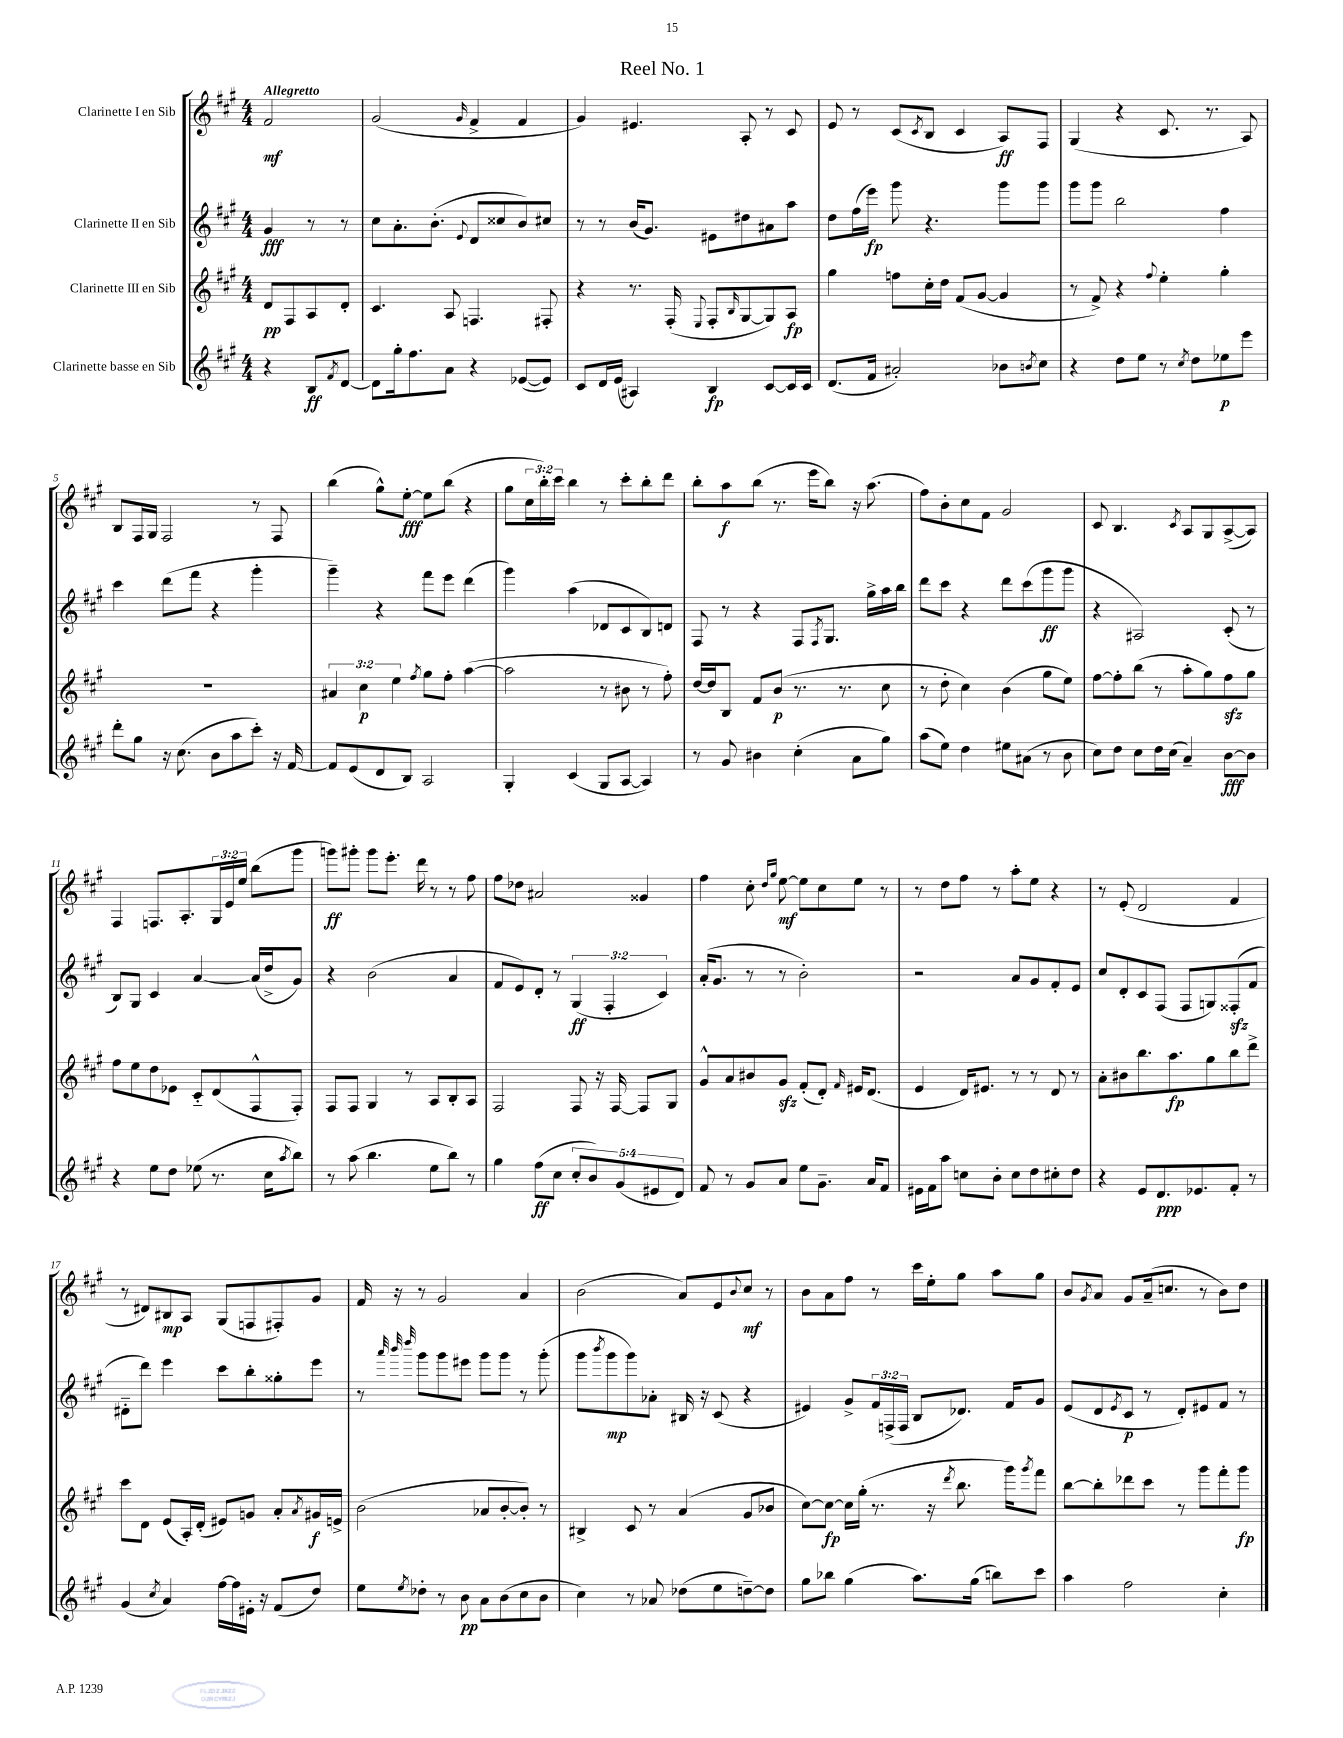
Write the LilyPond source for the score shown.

\header { title = "Reel No. 1" }
<<
\new StaffGroup <<
\new Staff = "s0" \with { instrumentName = "Clarinette I en Sib" } {
    \clef treble \key a \major \numericTimeSignature \time 4/4 \override Staff.TupletNumber.text = #tuplet-number::calc-fraction-text \partial 2 \tempo "Allegretto"
    fis'2\mf |
    gis'2( \grace { gis'16 } fis'4-> fis'4 |
    gis'4) eis'4. a8-. r8 cis'8 |
    e'8 r8 cis'8( \acciaccatura { cis'8 } b8 cis'4 a8\ff) fis8 |
    gis4( r4 cis'8. r8. a8) |
    b8 fis16 gis16 fis2 r8 fis8 |
    b''4( gis''8-^) e''8~-.\fff e''8 b''8( r4 |
    gis''8 \tuplet 3/2 { cis''16 b''16-.) cis'''16 } b''4 r8 cis'''8-. b''8-. d'''8 |
    b''8-. a''8\f b''8( r8. e'''16 b''8) r16 a''8.( |
    fis''8) b'8-. cis''8 fis'8 gis'2 |
    cis'8 b4. \acciaccatura { cis'8 } a8 gis8 a8~->( a8) |
    fis4 f8. a8.-. \tuplet 3/2 { gis16 e'16 e''16 } b''8( gis'''8 |
    g'''8\ff) gis'''8-. gis'''8 e'''8.-. d'''16 r8 r8 fis''8 |
    fis''8 des''8 ais'2 gisis'4 |
    fis''4 cis''8-. \grace { d''16 gis''16 } e''8~\mf e''8 cis''8 e''8 r8 |
    r8 d''8 fis''8 r8 a''8-. e''8 r4 |
    r8 e'8-.( d'2 fis'4 |
    r8 dis'8) bis8\mp a8 gis8( f8 fis8-.) gis'8 |
    fis'16 r16 r8 gis'2 a'4 |
    b'2( a'8) e'8 \appoggiatura { b'8 } cis''8\mf r8 |
    b'8 a'8 fis''8 r8 cis'''16 e''16-. gis''8 a''8 gis''8 |
    b'8 \acciaccatura { gis'8 } a'8 gis'8 a'16--( c''8. r8 b'8) d''8 \bar "|." |
}
\new Staff = "s1" \with { instrumentName = "Clarinette II en Sib" } {
    \clef treble \key a \major \numericTimeSignature \time 4/4 \override Staff.TupletNumber.text = #tuplet-number::calc-fraction-text \partial 2
    gis'4\fff r8 r8 |
    cis''8 a'8.-. b'8.-.( \appoggiatura { e'8 } d'8 cisis''8 b'8) cis''8 |
    r8 r8 b'16( gis'8.) eis'8 dis''8 ais'8 a''8 |
    d''8 fis''16( e'''16\fp) gis'''8 r4. gis'''8 gis'''8 |
    gis'''8 gis'''8 b''2 fis''4 |
    cis'''4 d'''8( fis'''8 r4 gis'''4-. |
    gis'''4--) r4 fis'''8 e'''8 d'''4( |
    gis'''4) a''4( des'8 cis'8 b8) d'8 |
    fis8 r8 r4 fis8 \acciaccatura { fis8 } gis8. gis''16-> a''16 b''16 |
    d'''8 cis'''8 r4 d'''8 cis'''8( gis'''8\ff gis'''8 |
    r4 ais2) cis'8-.( r8 |
    b8) gis8 cis'4 a'4~ a'16( d''16-> gis'8) |
    r4 b'2( a'4 |
    fis'8 e'8) d'8-. r8 \tuplet 3/2 { gis4\ff( fis4-. cis'4) } |
    a'16-.( gis'8. r8 r8 b'2-.) |
    r2 a'8 gis'8 fis'8-. e'8 |
    cis''8 d'8-. cis'8 fis8( fis8 g8) fisis8-.\sfz( fis'8 |
    dis'8-_ d'''8) e'''4 cis'''8 b''8-. gisis''8-. e'''8 |
    r8 \grace { a'''32 b'''32 d''''32 } gis'''8 gis'''8 eis'''8 gis'''8 gis'''8 r8 gis'''8-.( |
    gis'''8 \acciaccatura { b'''8 } gis'''8\mp gis'''8) aes'8-. bis16 r16 cis'8( r4 |
    eis'4) gis'8-> \tuplet 3/2 { fis'16 f16->( f16 } b8 des'8.) fis'16 gis'8 |
    e'8( d'8 \acciaccatura { e'8 } cis'8\p r8 d'8-.) eis'8 fis'8 r8 \bar "|." |
}
\new Staff = "s2" \with { instrumentName = "Clarinette III en Sib" } {
    \clef treble \key a \major \numericTimeSignature \time 4/4 \override Staff.TupletNumber.text = #tuplet-number::calc-fraction-text \partial 2
    d'8\pp fis8 a8 d'8-. |
    cis'4. a8 f4. fis8-. |
    r4 r8. fis16-.( \appoggiatura { e8 } fis8-. \grace { b16 } gis8~ gis8) a8\fp |
    gis''4 f''8 cis''16-. d''16 fis'8( gis'8~ gis'4 |
    r8 fis'8->) r4 \appoggiatura { fis''8 } e''4-. gis''4-. |
    R1 |
    \tuplet 3/2 { ais'4 cis''4\p e''4 } \acciaccatura { fis''8 } gis''8 fis''8-. a''4~( |
    a''2 r8 bis'8 r8 fis''8-.) |
    d''16~ d''16 b8 fis'8 b'8\p( r8. r8. cis''8 |
    r8 d''8-. cis''4) b'4( gis''8 e''8) |
    fis''8~ fis''8-. b''8( r8 a''8-. gis''8) fis''8\sfz gis''8 |
    fis''8 e''8 d''8 ees'8 cis'8-_ d'8( fis8-^ fis8-.) |
    fis8 fis8 gis4 r8 a8 b8-. a8 |
    fis2 fis8 r16 fis16~ fis8 gis8 |
    gis'8-^ a'8 bis'8 gis'8\sfz fis'8-.( d'8-.) \grace { fis'16 } eis'16 d'8.( |
    e'4 d'16) eis'8. r8 r8 d'8 r8 |
    a'8-. bis'8 b''8. a''8.\fp gis''8 b''8 d'''8-> |
    cis'''8 d'8 e'8( a16-.) d'16-.( eis'8) g'8 a'8-. \acciaccatura { a'8 } gis'16\f e'16-> |
    b'2( aes'8 b'8~-. b'8-.) r8 |
    bis4-> cis'8 r8 a'4( gis'8 bes'8 |
    cis''8~) cis''8~\fp cis''16 gis''16-.( r8. r16 \acciaccatura { d'''8 } b''8. gis'''16) \acciaccatura { gis'''8 } fis'''8 |
    b''8~ b''8-. des'''8 cis'''8 r8 gis'''8 fis'''8-. gis'''8\fp \bar "|." |
}
\new Staff = "s3" \with { instrumentName = "Clarinette basse en Sib" } {
    \clef treble \key a \major \numericTimeSignature \time 4/4 \override Staff.TupletNumber.text = #tuplet-number::calc-fraction-text \partial 2
    r4 b8\ff \acciaccatura { fis'8 } d'8~ |
    d'8 gis''16-. fis''8. a'8 r4 ees'8~( ees'8) |
    cis'8 d'16 e'16( ais4) b4\fp cis'8~ cis'16 cis'16 |
    d'8.( fis'16 ais'2-.) bes'8 \acciaccatura { b'8 } cis''8 |
    r4 d''8 e''8 r8 \acciaccatura { cis''8 } d''8 ees''8\p e'''8 |
    d'''8-. gis''8 r16 cis''8.( b'8 a''8 cis'''8-.) r16 fis'16~ |
    fis'8 e'8( d'8 b8) a2 |
    gis4-. cis'4( gis8 a8~ a4) |
    r8 gis'8 bis'4 cis''4-.( a'8 gis''8) |
    a''8( e''8) d''4 eis''8 ais'8( r8 b'8 |
    cis''8) d''8 cis''8 d''16 cis''16( a'4--) b'8~\fff b'8 |
    r4 e''8 d''8 ees''8( r8. cis''16 \acciaccatura { a''8 } b''8) |
    r8 a''8( b''4. e''8 b''8) r8 |
    gis''4 fis''8\ff( cis''8 \tuplet 5/4 { cis''8-. b'8) gis'8( eis'8 d'8) } |
    fis'8 r8 gis'8 a'8 e''8 gis'8.-- a'16 fis'8 |
    eis'16 fis'16 a''8 c''8 b'8-. c''8 d''8 cis''8-. d''8 |
    r4 e'8 d'8.\ppp ees'8. fis'8-. r8 |
    gis'4( \acciaccatura { cis''8 } a'4) fis''16~ fis''16 eis'16-. r16 fis'8( d''8) |
    e''8 \acciaccatura { e''8 } des''8-. r8 b'8\pp a'8 b'8( cis''8 b'8 |
    cis''4) r8 aes'8 des''8( e''8 d''8~--) d''8 |
    gis''8 bes''8 gis''4( a''8.) gis''16( b''8) cis'''8 |
    a''4 fis''2 cis''4-. \bar "|." |
}
>>
>>
